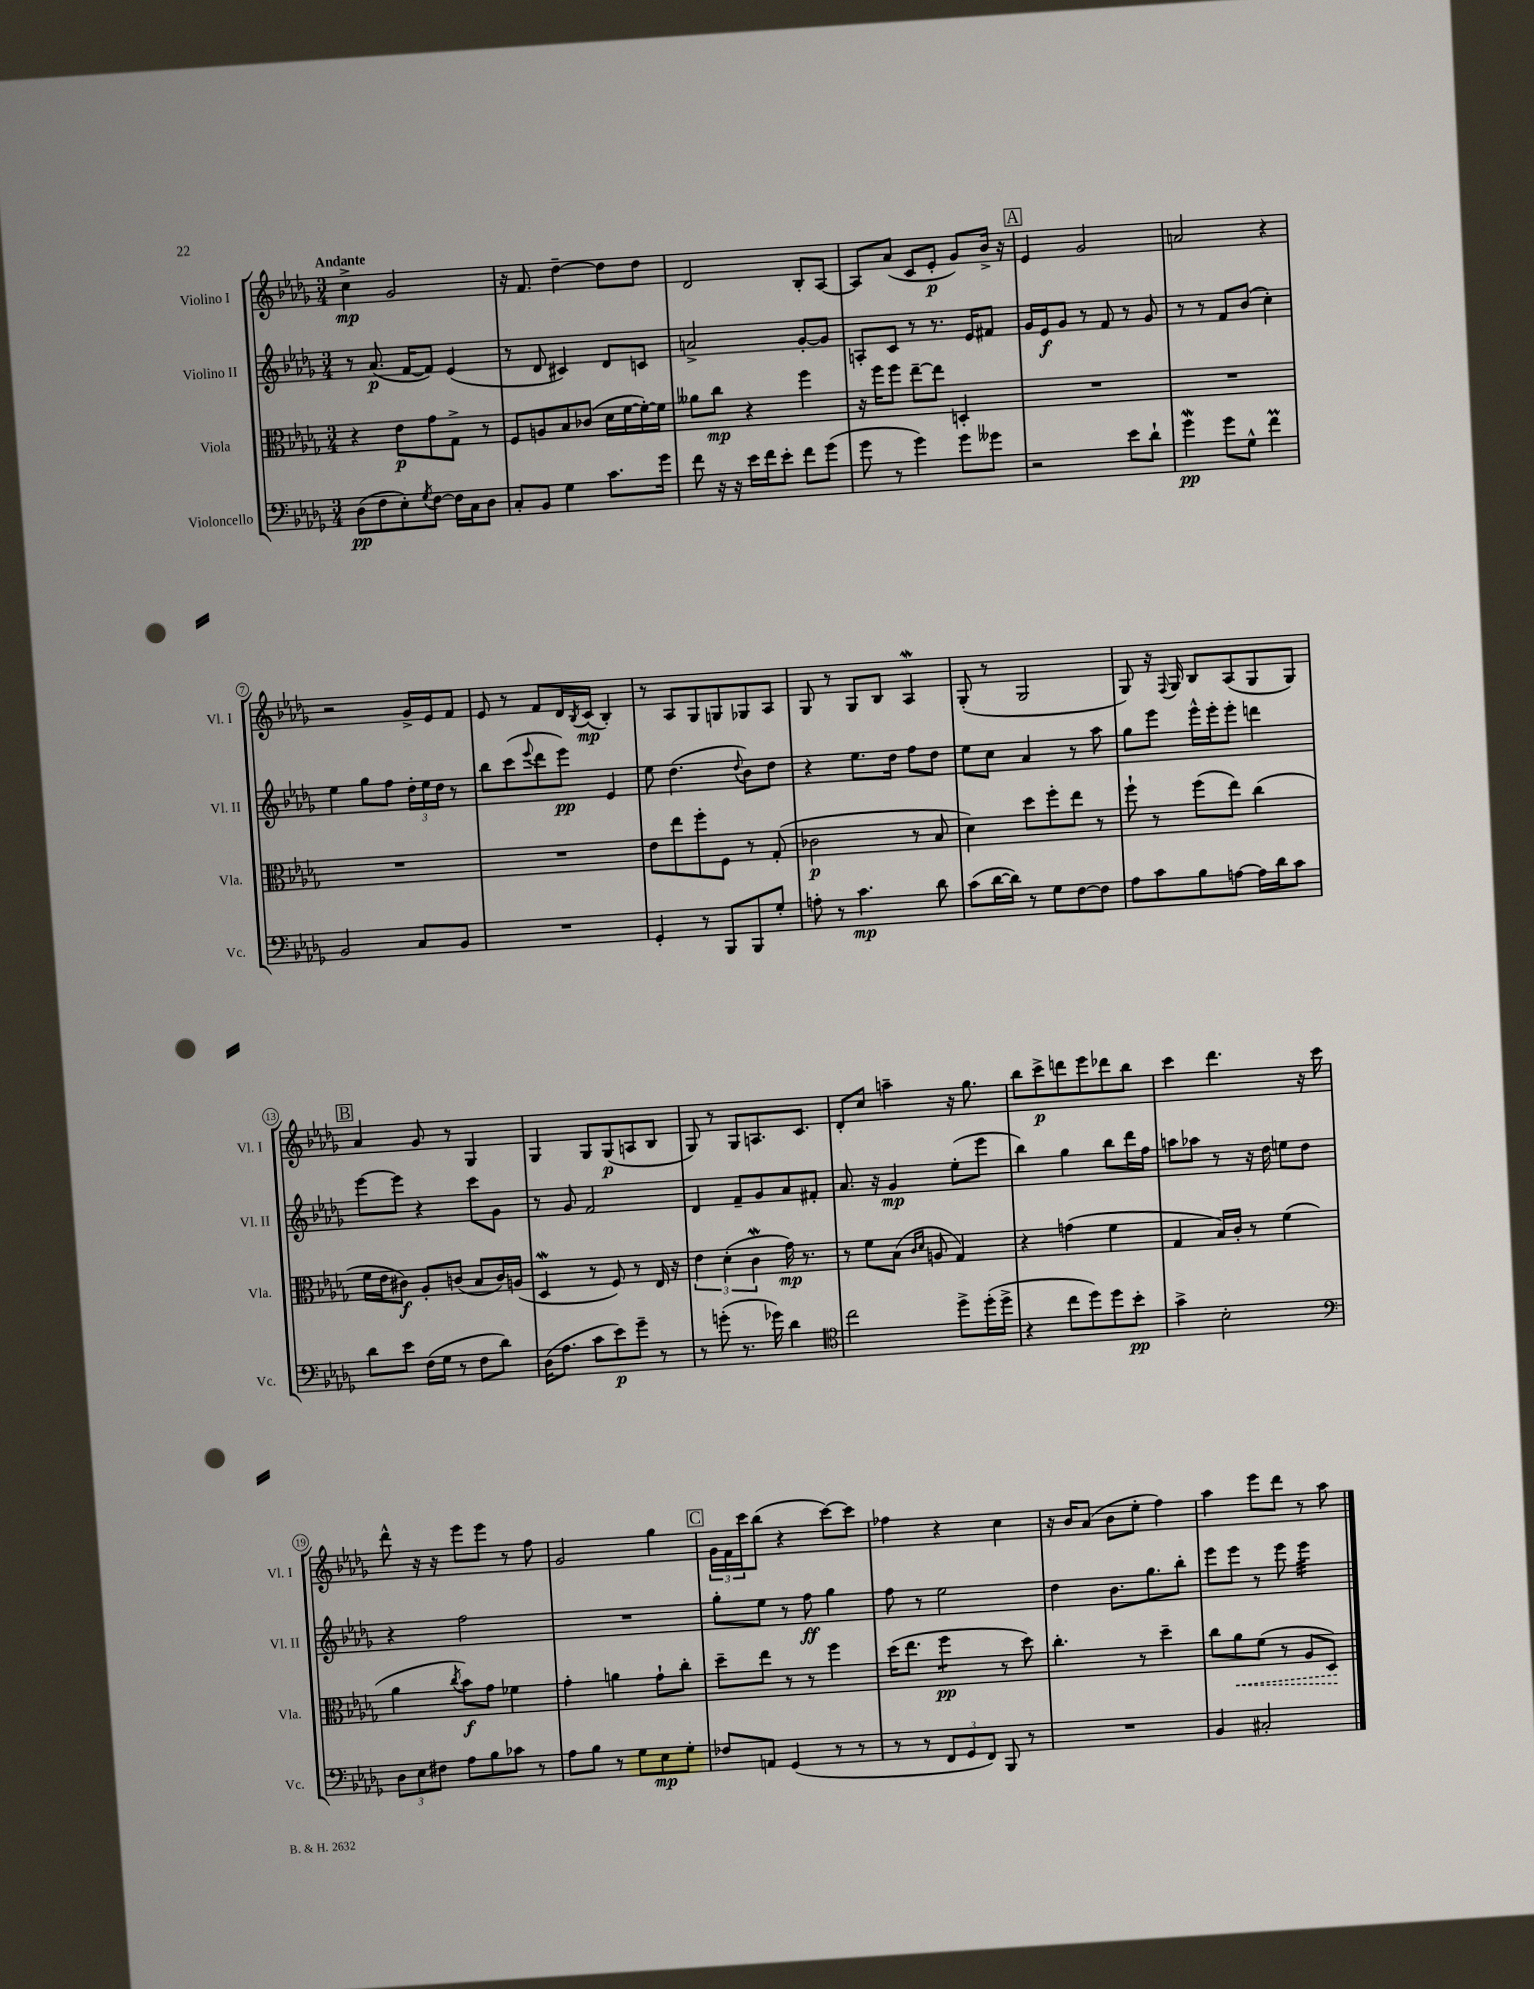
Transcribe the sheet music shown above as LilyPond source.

<<
\new StaffGroup <<
\new Staff = "s0" \with { instrumentName = "Violino I" shortInstrumentName = "Vl. I" } {
    \clef treble \key des \major \numericTimeSignature \time 3/4 \tempo "Andante"
    c''4->\mp ges'2 |
    r16 f'8. des''4~-- des''8 des''8 |
    des'2 bes8-. aes8~ |
    aes8 aes'8( c'8 ees'8-.\p ges'8) bes'16-> r16 |
    \mark \markup { \box "A" } ees'4 ges'2 |
    a'2 r4 |
    r2 ges'16-> ees'16 f'8 |
    ees'8 r8 f'8 des'16 \acciaccatura { bes8 } c'16\mp( bes4-.) |
    r8 aes8 ges8 g8 ges8 aes8 |
    ges8 r8 ges8 bes8 aes4\mordent |
    ges8-.( r8 ges2 |
    ges8) r16 \appoggiatura { f8 } ges16 bes8 aes8( ges8 ges8) |
    \mark \markup { \box "B" } aes'4 ges'8 r8 ges4 |
    ges4 ges8 ges8\p( a8 bes8 |
    ges8) r8 ges8 a8. c'8. |
    des'8-. c''8 a''4-- r16 ges''8. |
    bes''8 c'''8->\p d'''8 ees'''8 des'''8 bes''8 |
    c'''4 des'''4. r16 c'''16 |
    des'''8-^ r16 r16 ees'''8 ees'''8 r8 f''8 |
    ges'2 ges''4 |
    \mark \markup { \box "C" } \tuplet 3/2 { ges'16 f'16 c'''16 } bes''8( r4 c'''8~) c'''8 |
    fes''4 r4 c''4 |
    r16 bes'16 aes'8( bes'8 ees''8-. f''4) |
    aes''4 ees'''8 des'''8 r8 aes''8 \bar "|." |
}
\new Staff = "s1" \with { instrumentName = "Violino II" shortInstrumentName = "Vl. II" } {
    \clef treble \key des \major \numericTimeSignature \time 3/4
    r8 aes'8.\p( f'16~ f'8) ees'4( |
    r8 des'8 cis'4) des'8 c'8 |
    a'2-> ges'8~-. ges'8 |
    a8-. c'8 r8 r8. ees'16 fis'8 |
    \mark \markup { \box "A" } ges'16 ees'16\f ges'8 r8 f'8 r8 ges'8 |
    r8 r8 f'8 bes'8( c''4-.) |
    ees''4 ges''8 f''8 \tuplet 3/2 { des''16-. ees''16 des''16 } r8 |
    bes''8 c'''8( \appoggiatura { ees'''8 } des'''8 ees'''8\pp) ees'4 |
    ees''8 des''4.( \appoggiatura { des''8 } bes'8) des''8 |
    r4 ees''8. des''16 f''8 des''8 |
    ees''8 c''8 aes'4 r8 aes''8 |
    ges''8 ees'''8 ees'''16-^ ees'''16-. ees'''8-. d'''4 |
    \mark \markup { \box "B" } ees'''8~ ees'''8 r4 c'''8 ges'8 |
    r8 ges'8 f'2 |
    des'4 f'8-- ges'8 aes'8 fis'8-. |
    aes'8. r16 ges'4\mp ees''8-.( ees'''8 |
    bes''4) ges''4 bes''8 des'''16 f''16 |
    a''8 aes''8 r8 r16 des''16 e''8 des''8 |
    r4 f''2 |
    R2. |
    \mark \markup { \box "C" } ges''8-. ees''8 r8 f''8\ff ges''4 |
    f''8 r8 ees''2 |
    des''4 bes'8. ges''8. bes''8-. |
    ees'''8 ees'''8 r8 ees'''8 ees'''4:32 \bar "|." |
}
\new Staff = "s2" \with { instrumentName = "Viola" shortInstrumentName = "Vla." } {
    \clef alto \key des \major \numericTimeSignature \time 3/4
    r4 ees'8\p ges'8 ges8-> r8 |
    f8 a8 bes8 ces'8( des'16 f'16~ f'16~-.) f'16 |
    aeses'8 c''8\mp r4 f''4 |
    r16 f''16 f''8 ees''8~-- ees''8 d4-. |
    \mark \markup { \box "A" } R2. |
    R2. |
    R2. |
    R2. |
    ees'8 ees''8 f''8-. f8 r8 ges8-.( |
    ces'2\p r8 bes8 |
    des'4) des''8 f''8-. ees''8 r8 |
    f''8-! r8 f''8( ees''8) c''4( |
    \mark \markup { \box "B" } f'16 ees'16 cis'8\f) aes8-. c'8( bes8 c'16) a16( |
    des4\mordent r8 f8) r8 ees16 r16 |
    \tuplet 3/2 { ees'4 des'4-.( c'4\mordent } ges'16\mp) r8. |
    r8 f'8 bes8( \grace { c'16 des'16 } a8 ges4) |
    r4 g'4( f'4 |
    ges4 bes16) c'16-. r8 f'4( |
    aes'4 \acciaccatura { c''8 } bes'8\f) ges'8 fes'4 |
    ges'4-. a'4 ges'8-! c''8-. |
    \mark \markup { \box "C" } des''8-- ees''8 r8 r8 f''4 |
    des''16( ees''8. f''4:8\pp r8 des''8) |
    c''4.-. r8 des''4-- |
    c''8 \once \override Hairpin.style = #'dashed-line aes'8\< f'8( r8 aes8 des8\!) \bar "|." |
}
\new Staff = "s3" \with { instrumentName = "Violoncello" shortInstrumentName = "Vc." } {
    \clef bass \key des \major \numericTimeSignature \time 3/4
    des8\pp( f8 ees8-.) \acciaccatura { ges8 } f8~ f16 c16 des8 |
    c8-. bes,8 ges4 c'8. ges'16 |
    f'8 r16 r16 ees'16 f'16 ees'8-. f'8 ges'8( |
    ges'8 r8 ges'4) ges'8 geses'8 |
    \mark \markup { \box "A" } r2 ees'8 des'8-! |
    ges'4\mordent\pp ges'8 ges8-^ f'4\prall |
    bes,2 c8 bes,8 |
    R2. |
    ges,4-. r8 bes,,8 bes,,8 ges8-. |
    a8-. r8 c'4.\mp des'8 |
    c'8( des'16~ des'16) r8 ges8 f8~ f8 |
    aes8 c'8 bes8 a8~ a16 des'16 c'8 |
    \mark \markup { \box "B" } des'8 ees'8 f16( ges16 r8 f8 des'8) |
    des16( aes8. c'8 ees'8\p) ges'8-- r8 |
    r8 g'8-.( r8. ges'16) des'4 |
    \clef tenor c''2 des''8-> des''16-.( des''16-> |
    r4 c''8 des''8) des''8 bes'8-.\pp |
    ges'4-> bes2-. |
    \clef bass \tuplet 3/2 { des8 ees8 fis8 } aes8 bes8 ces'8 r8 |
    aes8 bes8 r8 ges8 ees8\mp ges8-. |
    \mark \markup { \box "C" } fes8 a,8 ges,4( r8 r8 |
    r8 r8 \tuplet 3/2 { f,8 ges,8 f,8) } bes,,8 r8 |
    R2. |
    bes,4 cis2-. \bar "|." |
}
>>
>>
\layout { \context { \Score \override BarNumber.stencil = #(make-stencil-circler 0.1 0.3 ly:text-interface::print) } }
